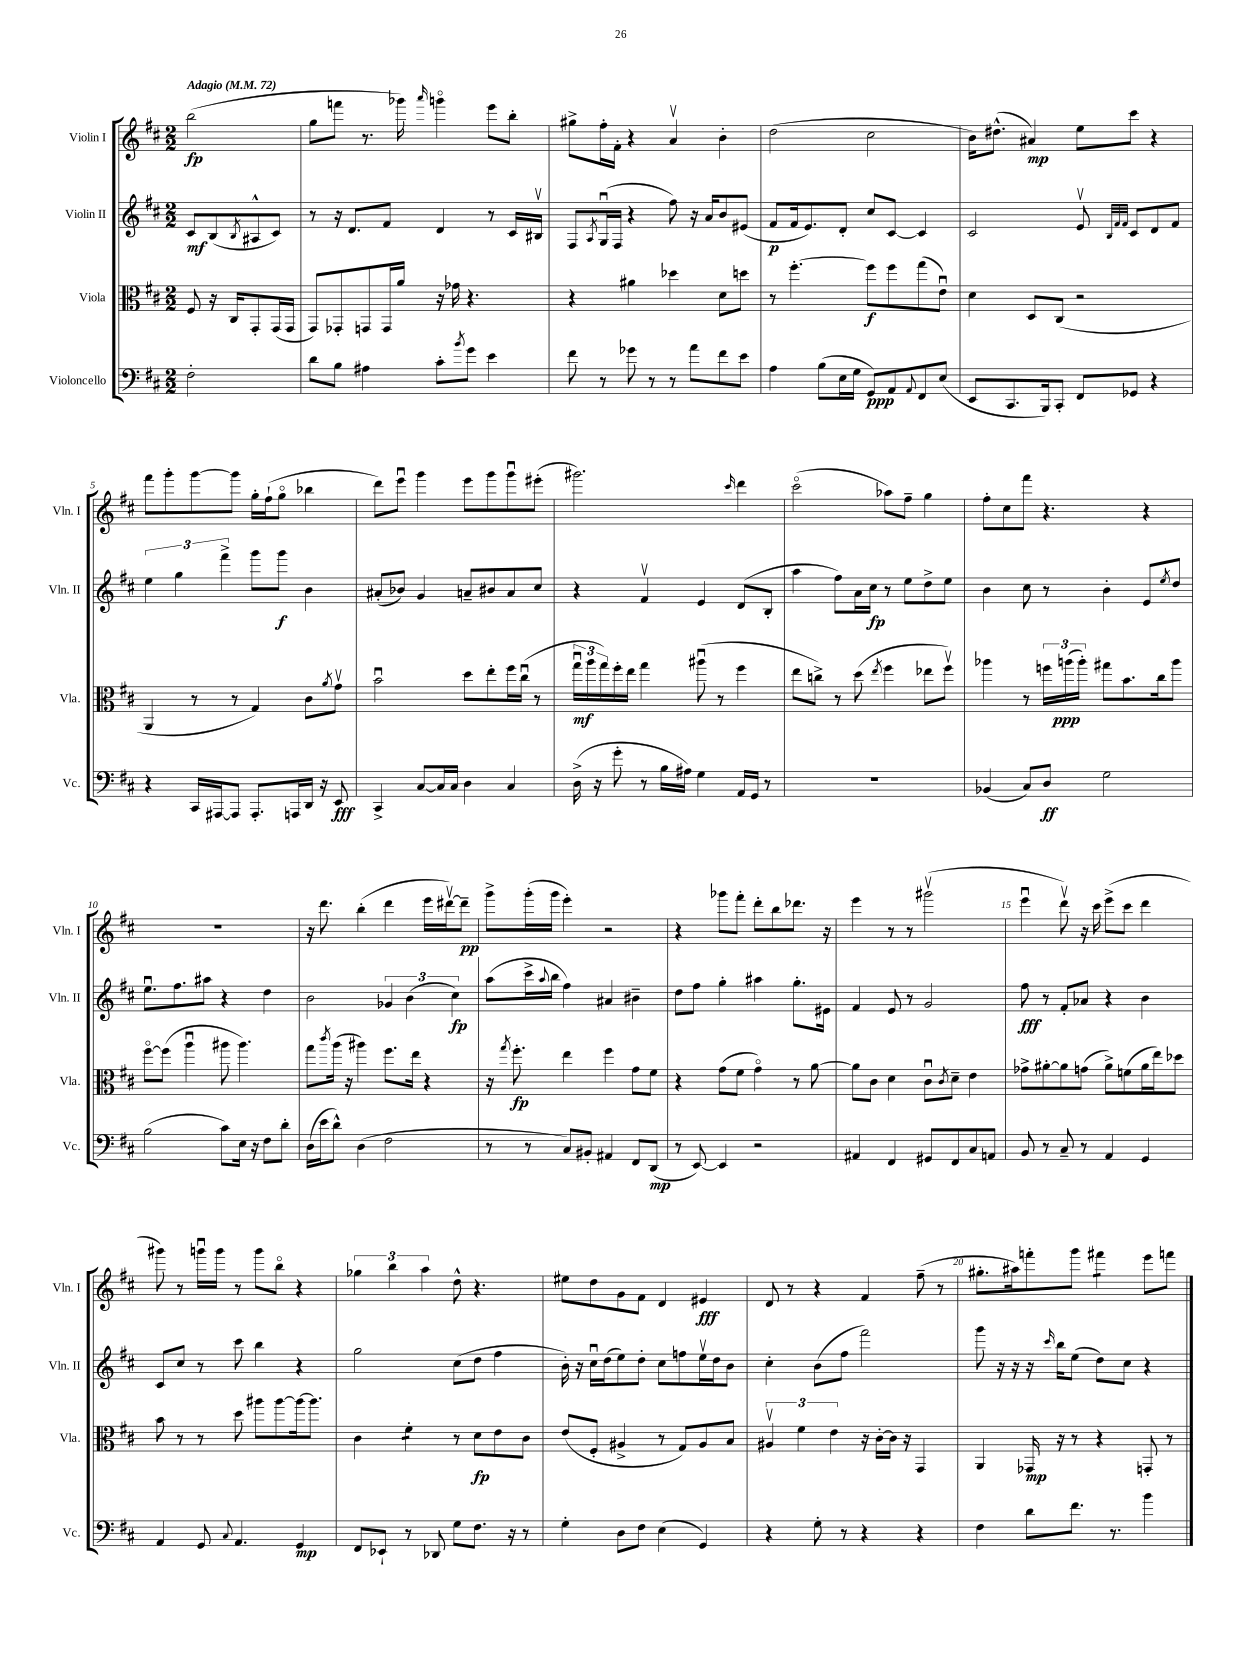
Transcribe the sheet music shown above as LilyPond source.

<<
\new StaffGroup <<
\new Staff = "s0" \with { instrumentName = "Violin I" shortInstrumentName = "Vln. I" } {
    \clef treble \key d \major \numericTimeSignature \time 2/2 \partial 2 \tempo "Adagio" 4 = 72
    b''2\fp( |
    g''8 f'''8 r8. ges'''16) \grace { a'''16 } g'''4\flageolet e'''8 b''8-. |
    gis''8-> fis''16-. fis'16-. r4 a'4\upbow b'4-. |
    d''2( cis''2 |
    b'16) dis''8.-^( ais'4\mp) e''8 cis'''8 r4 |
    fis'''8 g'''8-. g'''8~ g'''8 g''16-. fis''16-!( g''8\flageolet bes''4 |
    d'''8) e'''8\downbow g'''4 e'''8 g'''8 g'''8\downbow eis'''8-.( |
    gis'''2.) \grace { cis'''16 } d'''4 |
    cis'''2\flageolet( aes''8) fis''8-- g''4 |
    fis''8-. cis''8 fis'''8 r4. r4 |
    R1 |
    r16 d'''8. b''4-.( d'''4 e'''16 dis'''16~\upbow) dis'''8--\pp |
    g'''8-> g'''16-.( g'''16 e'''4-.) r2 |
    r4 ges'''8 fis'''8-. d'''8-. b''8 des'''8. r16 |
    e'''4 r8 r8 gis'''2\upbow( |
    e'''4\downbow d'''8\upbow) r16 cis'''16 e'''8->( cis'''8 d'''4 |
    gis'''8) r8 g'''16\downbow g'''16 r8 g'''8 b''8\flageolet r4 |
    \tuplet 3/2 { ges''4 b''4 a''4 } d''8-^ r4. |
    eis''8 d''8 g'8 fis'8 d'4 eis'4\fff |
    d'8 r8 r4 fis'4 fis''8--( r8 |
    gis''8.-. ais''16) f'''8-. g'''8 fis'''4:8 e'''8 f'''8 \bar "|." |
}
\new Staff = "s1" \with { instrumentName = "Violin II" shortInstrumentName = "Vln. II" } {
    \clef treble \key d \major \numericTimeSignature \time 2/2 \partial 2
    cis'8\mf b8( \acciaccatura { b8 } ais8-^ cis'8) |
    r8 r16 d'8. fis'8 d'4 r8 cis'16 bis16\upbow |
    fis8 \acciaccatura { a8 } g16\downbow( fis16 r4 fis''8) r16 a'16 b'8 eis'8( |
    fis'8\p fis'16 e'8.) d'8-. cis''8 cis'8~ cis'4 |
    cis'2 e'8\upbow \grace { b32 fis'32 fis'32 } cis'8 d'8 fis'8 |
    \tuplet 3/2 { e''4 g''4 fis'''4-> } g'''8 g'''8\f b'4 |
    ais'8-.( bes'8) g'4 a'8-- bis'8 a'8 cis''8 |
    r4 fis'4\upbow e'4 d'8( b8-. |
    a''4 fis''8) a'16 cis''16\fp r8 e''8 d''8-> e''8 |
    b'4 cis''8 r8 b'4-. e'8 \acciaccatura { e''8 } d''8 |
    e''8.\downbow fis''8. ais''8 r4 d''4 |
    b'2 \tuplet 3/2 { ges'4 b'4( cis''4\fp) } |
    a''8( cis'''16-> \appoggiatura { a''8 } b''16 fis''4) ais'4 bis'4-- |
    d''8 fis''8 g''4-. ais''4 g''8.-. eis'16 |
    fis'4 e'8 r8 g'2 |
    fis''8\fff r8 fis'8-. aes'8 r4 b'4 |
    cis'8 cis''8 r8 cis'''8 b''4 r4 |
    g''2 cis''8( d''8 fis''4 |
    b'16-.) r16 cis''16\downbow d''16( e''8) d''8-. cis''8 f''8 e''16\upbow d''16 b'8 |
    cis''4-. b'8( fis''8 fis'''2) |
    g'''8 r16 r16 r16 \grace { cis'''16 } b''16 e''8( d''8) cis''8 r4 \bar "|." |
}
\new Staff = "s2" \with { instrumentName = "Viola" shortInstrumentName = "Vla." } {
    \clef alto \key d \major \numericTimeSignature \time 2/2 \partial 2
    fis8 r16 cis16 g,8-. g,16( g,16 |
    g,8) ges,8-. g,8 g,16 a'16 r16 ges'16 r4. |
    r4 ais'4 des''4 d'8 d''8 |
    r8 fis''4.~-. fis''8\f fis''8 g''8( e'8\downbow) |
    d'4 d8 cis8( r2 |
    a,4 r8 r8 g4) cis'8 \acciaccatura { a'8 } g'8\upbow |
    b'2\downbow d''8 e''8-. fis''16 cis''16\downbow( r8 |
    \tuplet 3/2 { g''16\downbow\mf a''16 g''16) } fis''16-. e''16 g''4 ais''8\downbow( r8 fis''4 |
    e''8 c''8->) r8 d''8( \acciaccatura { e''8 } fis''4 ees''8 fis''8\upbow) |
    aes''4 r8 \tuplet 3/2 { f''16 a''16\ppp( a''16-.) } gis''8 b'8. cis''16 a''8 |
    fis''8~\flageolet fis''8( a''4\downbow ais''8 ais''4.) |
    g''8 \acciaccatura { cis'''8 } a''16( r16 ais''4) fis''8. e''16 r4 |
    r16 \acciaccatura { g''8 } fis''8.-.\fp e''4 fis''4 g'8 fis'8 |
    r4 g'8( fis'8 g'4\flageolet) r8 a'8~ |
    a'8 cis'8 d'4 cis'8\downbow \acciaccatura { cis'8 } d'8-- e'4 |
    ges'8-> ais'8~-. ais'8 g'8( ais'8->) f'8( ais'16 e''16) des''8 |
    b'8 r8 r8 d''8 ais''8 ais''8~ ais''16~ ais''8. |
    cis'4 fis'4:8-. r8 d'8\fp e'8 cis'8 |
    e'8( fis8-. ais4-> r8 g8) ais8 b8 |
    \tuplet 3/2 { ais4\upbow fis'4 e'4 } r16 cis'16~-. cis'16 r16 g,4 |
    a,4 ges,16\mp r16 r8 r4 g,8-. r8 \bar "|." |
}
\new Staff = "s3" \with { instrumentName = "Violoncello" shortInstrumentName = "Vc." } {
    \clef bass \key d \major \numericTimeSignature \time 2/2 \partial 2
    fis2-. |
    d'8 b8 ais4 cis'8-. \acciaccatura { b'8 } g'8 e'4 |
    fis'8 r8 ges'8 r8 r8 a'8 fis'8 e'8 |
    a4 b8( e16 g16 g,8\ppp) a,8 \appoggiatura { a,8 } fis,8 e8( |
    e,8 cis,8. b,,16) cis,8-. fis,8 ges,8 r4 |
    r4 cis,16 ais,,16~ ais,,8 ais,,8.-. a,,16 d,16 r16 e,8\fff |
    cis,4-> cis8~ cis16 cis16 d4 cis4 |
    d16->( r16 g'8-. r8 b16 ais16) g4 a,16 g,16 r8 |
    R1 |
    bes,4( cis8) d8\ff g2 |
    b2( cis'8) e16 r16 fis8 d'8-. |
    d16( e'16 d'8-^) d4( fis2 |
    r8 r8 cis8) bis,8-. ais,4 fis,8 d,8\mp( |
    r8 e,8~) e,4 r2 |
    ais,4 fis,4 gis,8 fis,8 cis8 a,8 |
    b,8 r8 cis8-- r8 a,4 g,4 |
    a,4 g,8 \appoggiatura { cis8 } a,4. g,4\mp |
    fis,8 ees,8-! r8 des,8 g8 fis8. r16 r8 |
    g4-. d8 fis8 e4( g,4) |
    r4 g8-. r8 r4 r4 |
    fis4 d'8 fis'8. r8. b'4 \bar "|." |
}
>>
>>
\layout { \context { \Score \override BarNumber.break-visibility = ##(#f #t #t) barNumberVisibility = #(every-nth-bar-number-visible 5) } }
